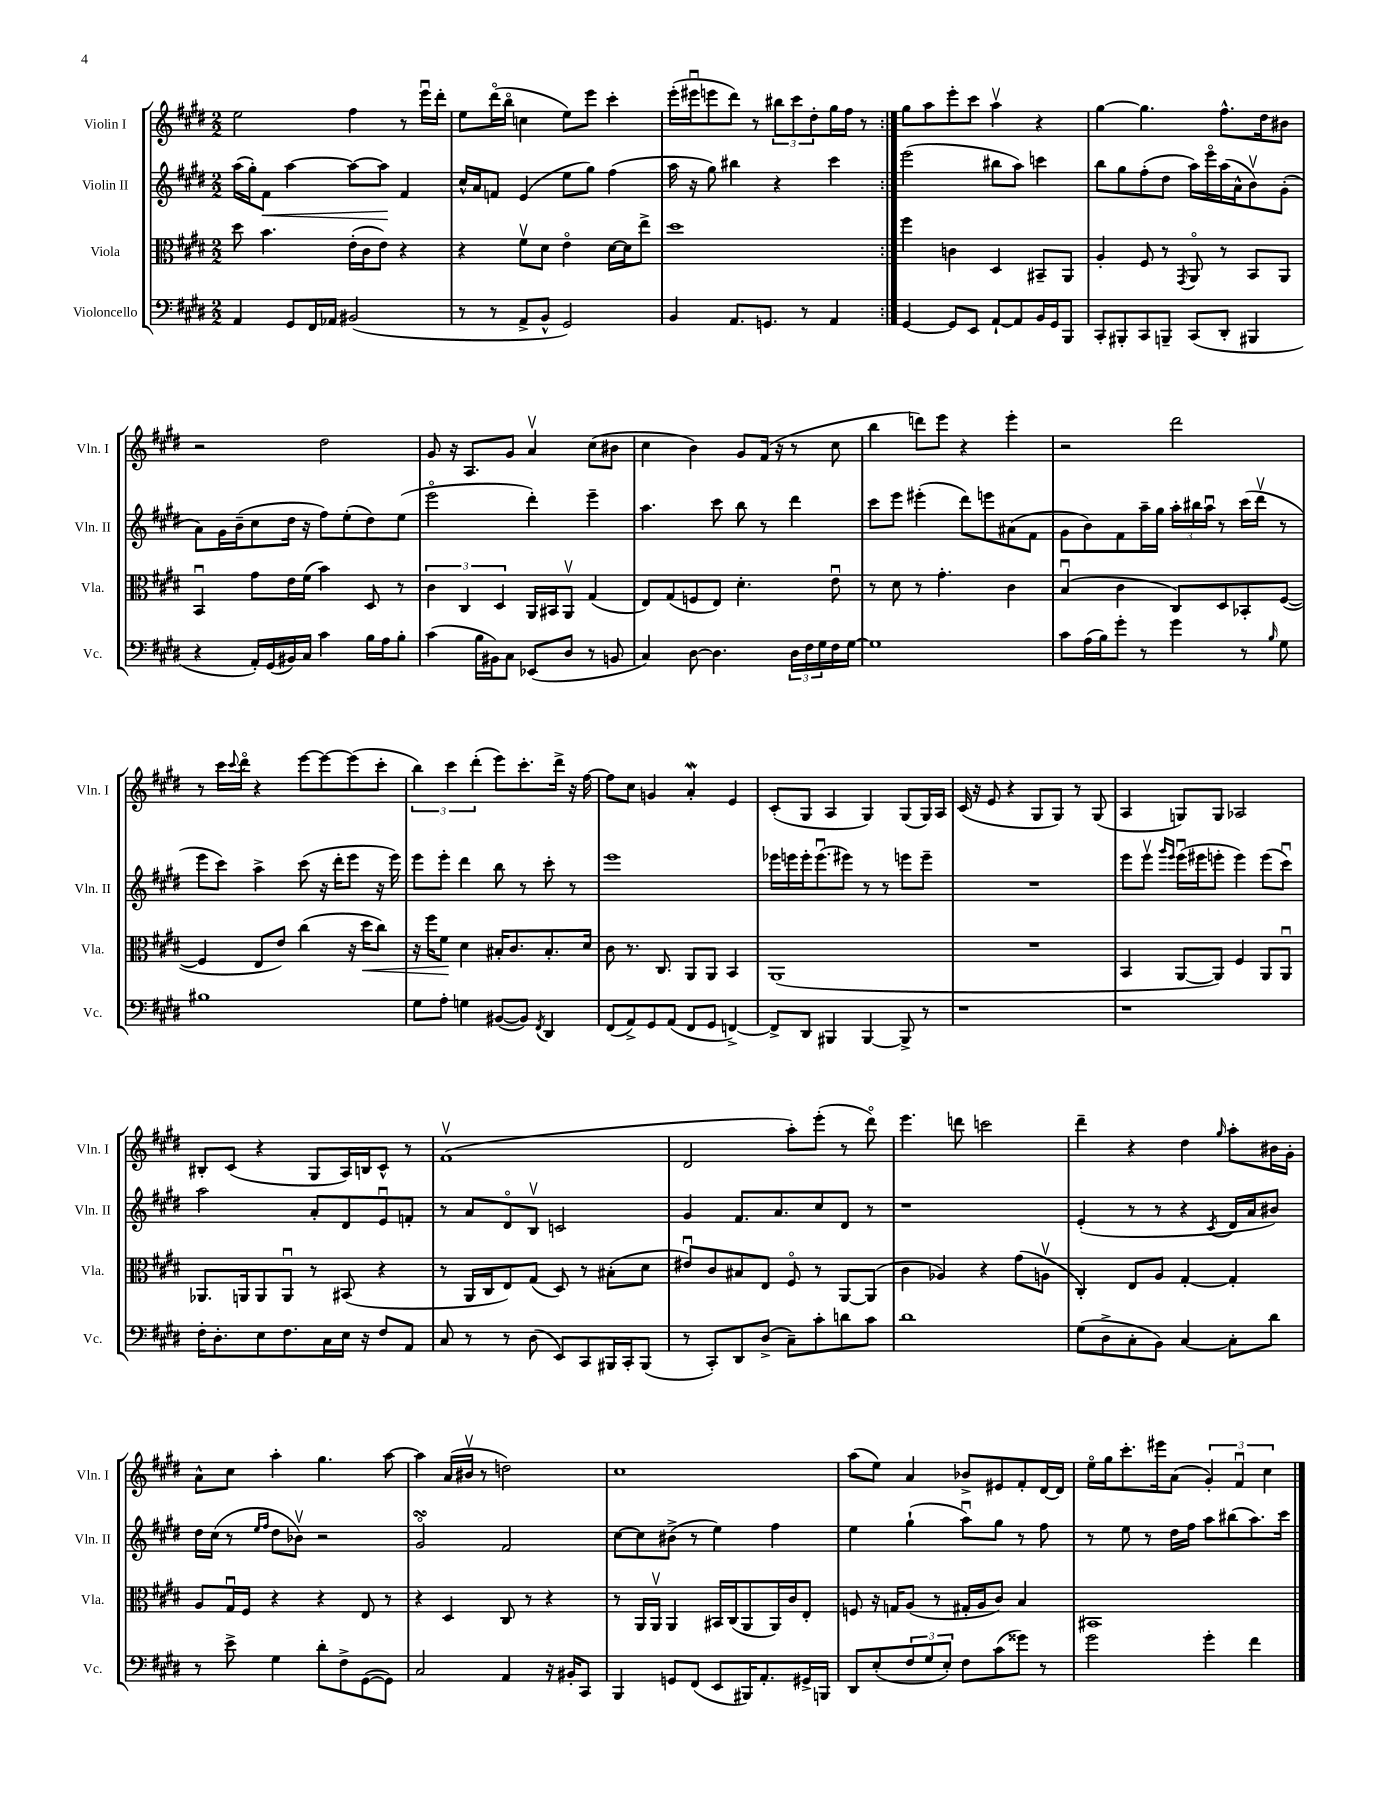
<<
\new StaffGroup <<
\new Staff = "s0" \with { instrumentName = "Violin I" shortInstrumentName = "Vln. I" } {
    \clef treble \key e \major \numericTimeSignature \time 2/2
    \repeat volta 2 { e''2 fis''4 r8 e'''16\downbow dis'''16-. |
    e''8 dis'''16\flageolet( b''16\flageolet c''4 e''8) e'''8 cis'''4-. |
    e'''16-.( eis'''16\downbow e'''8 dis'''8) r8 \tuplet 3/2 { bis''8 cis'''8 dis''8-. } gis''16 fis''16 r8 | }
    gis''8 a''8 e'''8-. cis'''8 a''4\upbow r4 |
    gis''4~ gis''4. fis''8.-^ dis''16 bis'8 |
    r2 dis''2 |
    gis'8 r16 a8. gis'8 a'4\upbow cis''8( bis'8 |
    cis''4 b'4) gis'8 fis'16( r16 r8 cis''8 |
    b''4 d'''8) e'''8 r4 e'''4-. |
    r2 dis'''2 |
    r8 cis'''16 \appoggiatura { cis'''8 } dis'''16\flageolet r4 e'''8~ e'''8~ e'''8( cis'''8-. |
    \tuplet 3/2 { b''4) cis'''4 dis'''4-.( } e'''8) cis'''8.-. dis'''16-> r16 fis''16~ |
    fis''8 cis''8 g'4 a'4-.\mordent e'4 |
    cis'8-.( gis8 a4 gis4) gis8( gis16) a16 |
    cis'16( r16 e'8 r4 gis8 gis8) r8 gis8( |
    a4 g8) g8 aes2 |
    bis8-. cis'8( r4 gis8 a16) b16 cis'8-^ r8 |
    fis'1\upbow( |
    dis'2 a''8-.) e'''8-.( r8 dis'''8\flageolet) |
    e'''4. d'''8 c'''2 |
    dis'''4-- r4 dis''4 \grace { gis''16 } a''8-. bis'16 gis'16-. |
    a'8-^ cis''8 a''4-. gis''4. a''8~ |
    a''4 a'16( bis'16\upbow r8 d''2) |
    cis''1 |
    a''8( e''8) a'4 bes'8-> eis'8 fis'8-. dis'16~ dis'16 |
    e''16\flageolet gis''16 cis'''8.-. eis'''16 a'8( \tuplet 3/2 { gis'4-.) fis'4\downbow cis''4 } \bar "|." |
}
\new Staff = "s1" \with { instrumentName = "Violin II" shortInstrumentName = "Vln. II" } {
    \clef treble \key e \major \numericTimeSignature \time 2/2
    \repeat volta 2 { a''16( gis''16-.) fis'8\< a''4~ a''8~ a''8\! fis'4 |
    cis''16-^ a'16 f'8 e'4( e''8 gis''8) fis''4( |
    a''16 r16 gis''8) bis''4 r4 cis'''4 | }
    e'''2( bis''8 a''8) c'''4 |
    b''8 gis''8 fis''8-.( dis''8 a''16) e'''16\flageolet a''16( a'16-^ b'8\upbow) gis'8-.( |
    a'8) gis'16 b'16--( cis''8 dis''16 r16 fis''8) e''8-.( dis''8) e''8( |
    e'''2\flageolet dis'''4-.) e'''4-- |
    a''4. cis'''8 b''8 r8 dis'''4 |
    cis'''8 e'''8 eis'''4-.( dis'''8) e'''8 ais'8( fis'8 |
    gis'8 b'8) fis'8 a''16-- gis''16 \tuplet 3/2 { a''16-. bis''16 a''16\downbow } r8 cis'''16( dis'''16\upbow r8 |
    e'''8 cis'''8) a''4-> cis'''8( r16 dis'''16-. e'''8 r16 e'''16) |
    e'''8 e'''8-. dis'''4 b''8 r8 cis'''8-. r8 |
    e'''1 |
    ees'''16 e'''16 e'''16-. e'''8.\downbow( eis'''8) r8 r8 e'''8 e'''8-- |
    R1 |
    e'''8 e'''8\upbow \grace { gis'''16 e'''16 } e'''16\downbow( eis'''16 e'''8-. e'''4) e'''8( cis'''8\downbow) |
    a''2 a'8-. dis'8 e'8\downbow f'8-. |
    r8 a'8 dis'8\flageolet b8\upbow c'2 |
    gis'4 fis'8. a'8. cis''8 dis'8 r8 |
    r1 |
    e'4-.( r8 r8 r4 \acciaccatura { cis'8 } dis'16 a'16 bis'8) |
    dis''16 cis''16( r8 \grace { e''16 fis''16 } dis''8 bes'8\upbow) r2 |
    gis'2\flageolet\turn fis'2 |
    cis''8~ cis''8 bis'8->( r8 e''4) fis''4 |
    e''4 gis''4-!( a''8\downbow) gis''8 r8 fis''8 |
    r8 e''8 r8 dis''16 fis''16 a''8 bis''8( a''8.) cis'''16 \bar "|." |
}
\new Staff = "s2" \with { instrumentName = "Viola" shortInstrumentName = "Vla." } {
    \clef alto \key e \major \numericTimeSignature \time 2/2
    \repeat volta 2 { dis''8 b'4. e'16-.( cis'16 e'8) r4 |
    r4 fis'8\upbow dis'8 e'4\flageolet dis'16~ dis'16 e''8-> |
    dis''1 | }
    fis''4 c'4 dis4 bis,8-- a,8 |
    a4-. fis8 r8 \acciaccatura { gis,8 } a,8\flageolet r8 b,8 a,8 |
    b,4\downbow gis'8 e'16 fis'16( b'4) dis8 r8 |
    \tuplet 3/2 { cis'4 cis4 dis4 } a,16 bis,16 a,8\upbow gis4( |
    e8) gis8( f8 e8) dis'4.-. e'8\downbow |
    r8 dis'8 r8 gis'4.-. cis'4 |
    b4\downbow( cis'4 cis8) dis8 bes,8-. fis8~( |
    fis4 e8 e'8) cis''4( r16 dis''16\< cis''8) |
    r16 fis''16 fis'8\! dis'4 bis16-. cis'8. bis8.-. dis'16 |
    cis'8 r8. cis8. a,8 a,8 b,4 |
    a,1( |
    R1 |
    b,4 a,8~ a,8) fis4 a,8 a,8\downbow |
    aes,8. a,16 a,8 a,8\downbow r8 bis,8( r4 |
    r8 a,16 cis16 e8) gis8( dis8) r8 bis8-.( dis'8 |
    eis'8\downbow) cis'8 bis8 e8 fis8\flageolet r8 a,8~ a,8( |
    cis'4 aes4) r4 gis'8( a8\upbow |
    cis4-.) e8 a8 gis4~-. gis4-. |
    a8 gis16\downbow fis16 r4 r4 e8 r8 |
    r4 dis4 cis8 r8 r4 |
    r8 a,16 a,16\upbow a,4 bis,16 cis16( a,8 a,16) cis'16 e8-. |
    f8 r16 g16 a8( r8 gis16-. a16 cis'8) b4 |
    bis,1 \bar "|." |
}
\new Staff = "s3" \with { instrumentName = "Violoncello" shortInstrumentName = "Vc." } {
    \clef bass \key e \major \numericTimeSignature \time 2/2
    \repeat volta 2 { a,4 gis,8 fis,16 aes,16 bis,2( |
    r8 r8 a,8-> b,8-^ gis,2) |
    b,4 a,8. g,8. r8 a,4 | }
    gis,4~ gis,8 e,8 a,8~-! a,8 b,16 gis,16 b,,8 |
    cis,8-. bis,,8-. cis,8 b,,8-- cis,8( dis,8-. bis,,4 |
    r4 a,16-.) gis,16( bis,16) cis16 cis'4 b16 a16 b8-. |
    cis'4( b16 bis,16) cis8 ees,8( dis8 r8 b,8 |
    cis4) dis8~ dis4. \tuplet 3/2 { dis16 fis16 gis16 } fis16 gis16~ |
    gis1 |
    cis'8 a16( b16) gis'8-. r8 gis'4 r8 \grace { b16 } gis8 |
    bis1 |
    gis8 a8-. g4 bis,8~( bis,8) \acciaccatura { fis,8 } dis,4 |
    fis,8( a,8->) gis,8 a,8( fis,8 gis,8 f,4~->) |
    f,8-> dis,8 bis,,4 bis,,4~ bis,,8-> r8 |
    r1 |
    r1 |
    fis16-. dis8.-. e8 fis8. cis16 e16 r16 fis8 a,8 |
    cis8 r8 r8 dis8( e,8) cis,8 bis,,16 cis,16-. bis,,8( |
    r8 cis,8-.) dis,8 dis8->( cis8--) cis'8-. d'8 cis'8 |
    dis'1 |
    gis8( dis8-> cis8-. b,8) cis4~ cis8-. dis'8 |
    r8 e'8-> gis4 dis'8-. fis8-> gis,8~( gis,8) |
    cis2 a,4 r16 bis,16-. cis,8 |
    b,,4 g,8 fis,8( e,8 bis,,16) a,8.-. gis,16-> b,,16 |
    dis,8 e8-.( \tuplet 3/2 { fis8 gis8 e8-.) } fis8 cis'8( gisis'8) r8 |
    gis'2 gis'4-. fis'4 \bar "|." |
}
>>
>>
\layout { \context { \Score \remove "Bar_number_engraver" } }
